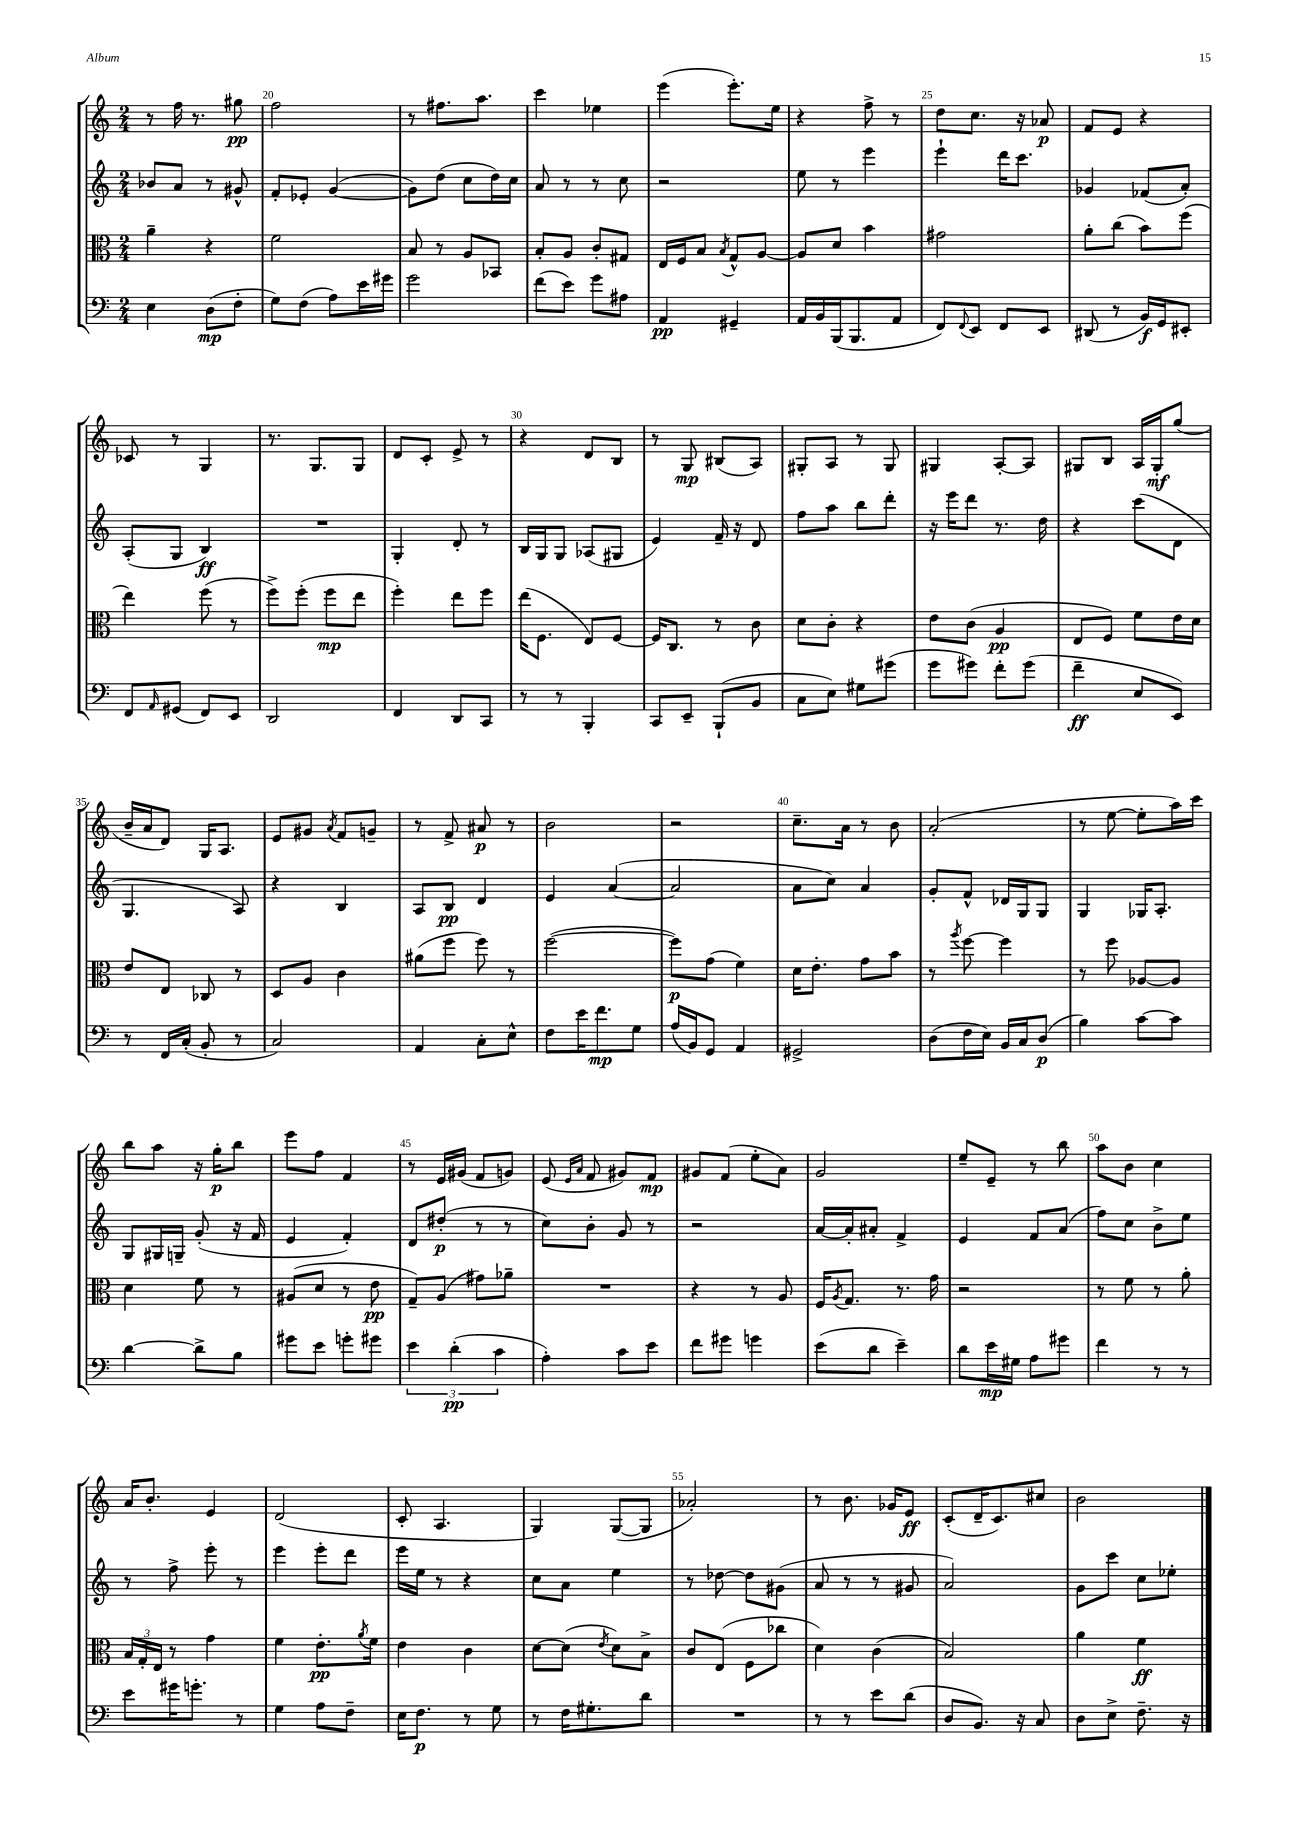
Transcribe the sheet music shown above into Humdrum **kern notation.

**kern	**dynam	**kern	**dynam	**kern	**dynam	**kern	**dynam
*part4	*part4	*part3	*part3	*part2	*part2	*part1	*part1
*staff4	*staff4	*staff3	*staff3	*staff2	*staff2	*staff1	*staff1
*clefF4	*	*clefC3	*	*clefG2	*	*clefG2	*
*k[]	*	*k[]	*	*k[]	*	*k[]	*
*M2/4	*	*M2/4	*	*M2/4	*	*M2/4	*
=19	=19	=19	=19	=19	=19	=19	=19
4E\	.	4a~\	.	8b-X/L	.	8r	.
.	.	.	.	8a/J	.	16ff\	.
.	.	.	.	.	.	8.r	.
(8D\L	mp	4r	.	8r	.	.	.
8F'\J	.	.	.	8g#X^^/	.	8gg#X\	pp
=20	=20	=20	=20	=20	=20	=20	=20
8G\L)	.	2f\	.	8f'/L	.	2ff\	.
(8F\J	.	.	.	8e-X'/J	.	.	.
8A\L)	.	.	.	([4g/	.	.	.
16e\L	.	.	.	.	.	.	.
16g#X\JJ	.	.	.	.	.	.	.
=21	=21	=21	=21	=21	=21	=21	=21
2g\	.	8B/	.	8g\L])	.	8r	.
.	.	8r	.	(8dd\J	.	8.ff#X\L	.
.	.	8A/L	.	8cc\L	.	.	.
.	.	.	.	.	.	8.aa\J	.
.	.	8BB-X/J	.	16dd\L)	.	.	.
.	.	.	.	16cc\JJ	.	.	.
=22	=22	=22	=22	=22	=22	=22	=22
(8f\L	.	8B'/L	.	8a/	.	4ccc\	.
8e\J)	.	8A/J	.	8r	.	.	.
8g\L	.	8c'/L	.	8r	.	4ee-X\	.
8A#X\J	.	8G#X/J	.	8cc\	.	.	.
=23	=23	=23	=23	=23	=23	=23	=23
4AA/	pp	16E/LL	.	2r	.	(4eee\	.
.	.	16F/J	.	.	.	.	.
.	.	8B/J	.	.	.	.	.
.	.	8qB/	.	.	.	.	.
4GG#X~/	.	8G^^/L	.	.	.	8.eee'\L)	.
.	.	[8A/J	.	.	.	.	.
.	.	.	.	.	.	16ee\Jk	.
=24	=24	=24	=24	=24	=24	=24	=24
16AA/LL	.	8A/L]	.	8ee\	.	4r	.
16BB/	.	.	.	.	.	.	.
(16BBB/J	.	8d/J	.	8r	.	.	.
8.BBB/	.	.	.	.	.	.	.
.	.	4b\	.	4eee\	.	8ff^\	.
8AA/J	.	.	.	.	.	8r	.
=25	=25	=25	=25	=25	=25	=25	=25
8FF/L)	.	2g#X\	.	4eee`\	.	8dd\L	.
8qqFF/	.	.	.	.	.	.	.
8EE/J	.	.	.	.	.	8.cc\J	.
8FF/L	.	.	.	16ddd\KL	.	.	.
.	.	.	.	8.ccc\J	.	16r	.
8EE/J	.	.	.	.	.	8a-X/	p
=26	=26	=26	=26	=26	=26	=26	=26
(8DD#X/	.	8a'\L	.	4g-X/	.	8f/L	.
8r	.	(8cc\J	.	.	.	8e/J	.
16BB/LL)	f	8b\L)	.	(8f-X/L	.	4r	.
16GG/J	.	.	.	.	.	.	.
8EE#X'/J	.	(8ff\J	.	8a'/J)	.	.	.
!!LO:LB:g=z
=27	=27	=27	=27	=27	=27	=27	=27
8FF/L	.	4ee\)	.	(8A'/L	.	8c-X/	.
16qqAA/	.	.	.	.	.	.	.
(8GG#X/J	.	.	.	8G/J	.	8r	.
8FF/L)	.	(8ff\	.	4B/)	ff	4G/	.
8EE/J	.	8r	.	.	.	.	.
=28	=28	=28	=28	=28	=28	=28	=28
2DD/	.	8ff^\L)	.	2r	.	8.r	.
.	.	(8ff'\J	.	.	.	.	.
.	.	.	.	.	.	8.G/L	.
.	.	8ff\L	mp	.	.	.	.
.	.	8ee\J	.	.	.	8G/J	.
=29	=29	=29	=29	=29	=29	=29	=29
4FF/	.	4ff'\)	.	4G'/	.	8d/L	.
.	.	.	.	.	.	8c'/J	.
8DD/L	.	8ee\L	.	8d'/	.	8e^/	.
8CC/J	.	8ff\J	.	8r	.	8r	.
=30	=30	=30	=30	=30	=30	=30	=30
8r	.	(16ee\KL	.	16B/LL	.	4r	.
.	.	8.F\J	.	16G/J	.	.	.
8r	.	.	.	8G/J	.	.	.
4BBB'/	.	8E/L)	.	(8A-X/L	.	8d/L	.
.	.	[8F/J	.	8G#X/J	.	8B/J	.
=31	=31	=31	=31	=31	=31	=31	=31
8CC/L	.	16F/KL]	.	4e/)	.	8r	.
.	.	8.C/J	.	.	.	.	.
8EE~/J	.	.	.	.	.	8G/	mp
(8BBB`/L	.	8r	.	16f~/	.	(8B#X/L	.
.	.	.	.	16r	.	.	.
8BB/J	.	8c\	.	8d/	.	8A/J)	.
=32	=32	=32	=32	=32	=32	=32	=32
8C\L	.	8d\L	.	8ff\L	.	8G#X'/L	.
8E\J)	.	8c'\J	.	8aa\J	.	8A/J	.
8G#X\L	.	4r	.	8bb\L	.	8r	.
(8g#X\J	.	.	.	8ddd'\J	.	8G#/	.
=33	=33	=33	=33	=33	=33	=33	=33
8g\L	.	8e\L	.	16r	.	4G#X/	.
.	.	.	.	16eee\KL	.	.	.
8g#X\J)	.	(8c\J	.	8ddd\J	.	.	.
8f'\L	.	4A/	pp	8.r	.	[8A'/L	.
(8g#\J	.	.	.	.	.	8A/J]	.
.	.	.	.	16dd\	.	.	.
=34	=34	=34	=34	=34	=34	=34	=34
4f~\	ff	8E/L	.	4r	.	8G#X/L	.
.	.	8F/J)	.	.	.	8B/J	.
8E/L	.	8f\L	.	(8ccc\L	.	16A/LL	.
.	.	.	.	.	.	16G#'/J	mf
8EE/J)	.	16e\L	.	8d\J	.	(8gg/J	.
.	.	16d\JJ	.	.	.	.	.
!!LO:LB:g=z
=35	=35	=35	=35	=35	=35	=35	=35
8r	.	8e/L	.	4.G/	.	16b~/LL	.
.	.	.	.	.	.	16a/J	.
16FF/LL	.	8E/J	.	.	.	8d/J)	.
(16C'/JJ	.	.	.	.	.	.	.
8BB'/	.	8C-X/	.	.	.	16G/KL	.
.	.	.	.	.	.	8.A/J	.
8r	.	8r	.	8A/)	.	.	.
=36	=36	=36	=36	=36	=36	=36	=36
2C/)	.	8D/L	.	4r	.	8e/L	.
.	.	8A/J	.	.	.	8g#X/J	.
.	.	.	.	.	.	8qa/	.
.	.	4c\	.	4B/	.	8f/L	.
.	.	.	.	.	.	8gn~/J	.
=37	=37	=37	=37	=37	=37	=37	=37
4AA/	.	(8a#X\L	.	8A/L	.	8r	.
.	.	8ff\J	.	8B/J	pp	8f^/	.
8C'\L	.	8ff\)	.	4d/	.	8a#X/	p
8E^^\J	.	8r	.	.	.	8r	.
=38	=38	=38	=38	=38	=38	=38	=38
8F\L	.	([2ff\	.	4e/	.	2b\	.
16e\K	.	.	.	.	.	.	.
8.f\	mp	.	.	.	.	.	.
.	.	.	.	([4a/	.	.	.
8G\J	.	.	.	.	.	.	.
=39	=39	=39	=39	=39	=39	=39	=39
(16A/LL	.	8ff\L])	p	2a/]	.	2r	.
16BB/J)	.	.	.	.	.	.	.
8GG/J	.	(8g\J	.	.	.	.	.
4AA/	.	4f\)	.	.	.	.	.
=40	=40	=40	=40	=40	=40	=40	=40
2GG#X^/	.	16d\KL	.	8a\L	.	8.cc~\L	.
.	.	8.e'\J	.	.	.	.	.
.	.	.	.	8cc\J)	.	.	.
.	.	.	.	.	.	16a\Jk	.
.	.	8g\L	.	4a/	.	8r	.
.	.	8b\J	.	.	.	8b\	.
=41	=41	=41	=41	=41	=41	=41	=41
(8D\L	.	8r	.	8g'/L	.	(2a'/	.
.	.	8qaa/	.	.	.	.	.
16F\L	.	[8ff\	.	8f^^/J	.	.	.
16E\JJ)	.	.	.	.	.	.	.
16BB/LL	.	4ff\]	.	16d-X/LL	.	.	.
16C/J	.	.	.	16G/J	.	.	.
(8D/J	p	.	.	8G/J	.	.	.
=42	=42	=42	=42	=42	=42	=42	=42
4B\)	.	8r	.	4G/	.	8r	.
.	.	8ff\	.	.	.	[8ee\	.
[8c\L	.	[8A-X/L	.	16G-X/KL	.	8ee'\L]	.
.	.	.	.	8.A'/J	.	.	.
8c\J]	.	8A-/J]	.	.	.	16aa\L)	.
.	.	.	.	.	.	16ccc\JJ	.
!!LO:LB:g=z
=43	=43	=43	=43	=43	=43	=43	=43
[4d\	.	4d\	.	8G/L	.	8bb\L	.
.	.	.	.	16G#X/L	.	8aa\J	.
.	.	.	.	16Gn~/JJ	.	.	.
8d^\L]	.	8f\	.	(8g'/	.	16r	.
.	.	.	.	.	.	16gg'\KL	p
8B\J	.	8r	.	16r	.	8bb\J	.
.	.	.	.	16f/	.	.	.
=44	=44	=44	=44	=44	=44	=44	=44
8g#X\L	.	(8A#X/L	.	4e/	.	8eee\L	.
8e\J	.	8d/J	.	.	.	8ff\J	.
8gn'\L	.	8r	.	4f'/)	.	4f/	.
8g#X\J	.	8e\	pp	.	.	.	.
=45	=45	=45	=45	=45	=45	=45	=45
6e\	.	8G~/L)	.	8d/L	.	8r	.
.	.	(8A/J	.	(8dd#X'/J	p	16e/LL	.
(6d'\	pp	.	.	.	.	.	.
.	.	.	.	.	.	(16g#X/JJ	.
.	.	8g#X\L)	.	8r	.	8f/L	.
6c\	.	.	.	.	.	.	.
.	.	8a-X~\J	.	8r	.	8gn/J)	.
=46	=46	=46	=46	=46	=46	=46	=46
4A'\)	.	2r	.	8cc\L)	.	(8e/	.
.	.	.	.	.	.	16qqe/LL	.
.	.	.	.	.	.	16qqa/JJ	.
.	.	.	.	8b'\J	.	8f/	.
8c\L	.	.	.	8g/	.	8g#X/L)	.
8e\J	.	.	.	8r	.	8f/J	mp
=47	=47	=47	=47	=47	=47	=47	=47
8f\L	.	4r	.	2r	.	8g#X/L	.
8g#X\J	.	.	.	.	.	(8f/J	.
4gn\	.	8r	.	.	.	8ee'\L	.
.	.	8A/	.	.	.	8a\J)	.
=48	=48	=48	=48	=48	=48	=48	=48
(8e\L	.	16F/KL	.	[16a/LL	.	2g/	.
.	.	8qA/	.	.	.	.	.
.	.	8.G/J	.	16a'/J]	.	.	.
8d\J	.	.	.	8a#X'/J	.	.	.
4e~\)	.	8.r	.	4f^/	.	.	.
.	.	16g\	.	.	.	.	.
=49	=49	=49	=49	=49	=49	=49	=49
8d\L	.	2r	.	4e/	.	8ee~/L	.
16e\L	mp	.	.	.	.	8e~/J	.
16G#X\JJ	.	.	.	.	.	.	.
8A\L	.	.	.	8f/L	.	8r	.
8g#X\J	.	.	.	(8a/J	.	8bb\	.
=50	=50	=50	=50	=50	=50	=50	=50
4f\	.	8r	.	8ff\L)	.	8aa\L	.
.	.	8f\	.	8cc\J	.	8b\J	.
8r	.	8r	.	8b^\L	.	4cc\	.
8r	.	8a'\	.	8ee\J	.	.	.
!!LO:LB:g=z
=51	=51	=51	=51	=51	=51	=51	=51
8e\L	.	24B/LL	.	8r	.	16a/KL	.
.	.	24G'/	.	.	.	.	.
.	.	.	.	.	.	8.b'/J	.
.	.	24E/JJ	.	.	.	.	.
16g#X\K	.	8r	.	8ff^\	.	.	.
8.gn'\J	.	.	.	.	.	.	.
.	.	4g\	.	8eee'\	.	4e/	.
8r	.	.	.	8r	.	.	.
=52	=52	=52	=52	=52	=52	=52	=52
4G\	.	4f\	.	4eee\	.	(2d/	.
8A\L	.	8.e'\L	pp	8eee'\L	.	.	.
8F~\J	.	.	.	8ddd\J	.	.	.
.	.	8qa/	.	.	.	.	.
.	.	16f\Jk	.	.	.	.	.
=53	=53	=53	=53	=53	=53	=53	=53
16E\KL	.	4e\	.	16eee\LL	.	8c'/	.
8.F\J	p	.	.	16ee\JJ	.	.	.
.	.	.	.	8r	.	4.A/	.
8r	.	4c\	.	4r	.	.	.
8G\	.	.	.	.	.	.	.
=54	=54	=54	=54	=54	=54	=54	=54
8r	.	[8d\L	.	8cc\L	.	4G/)	.
16F\KL	.	(8d\J]	.	8a\J	.	.	.
8.G#X'\	.	.	.	.	.	.	.
.	.	8qe/	.	.	.	.	.
.	.	8d\L)	.	4ee\	.	([8G/L	.
8d\J	.	8B^\J	.	.	.	8G/J]	.
=55	=55	=55	=55	=55	=55	=55	=55
2r	.	8c/L	.	8r	.	2a-X'/)	.
.	.	(8E/J	.	[8dd-X\	.	.	.
.	.	8F\L	.	8dd-\L]	.	.	.
.	.	8cc-X\J	.	(8g#X\J	.	.	.
=56	=56	=56	=56	=56	=56	=56	=56
8r	.	4d\)	.	8a/	.	8r	.
8r	.	.	.	8r	.	8.b\	.
8e\L	.	(4c\	.	8r	.	.	.
.	.	.	.	.	.	16g-X/KL	.
(8d\J	.	.	.	8g#X/	.	8e/J	ff
=57	=57	=57	=57	=57	=57	=57	=57
8D/L	.	2B/)	.	2a/)	.	(8c'/L	.
8.BB/J)	.	.	.	.	.	16d~/K	.
.	.	.	.	.	.	8.c/)	.
16r	.	.	.	.	.	.	.
8C/	.	.	.	.	.	8cc#X/J	.
=58	=58	=58	=58	=58	=58	=58	=58
8D\L	.	4a\	.	8g\L	.	2b\	.
8E^\J	.	.	.	8ccc\J	.	.	.
8.F~\	.	4f\	ff	8cc\L	.	.	.
.	.	.	.	8ee-X'\J	.	.	.
16r	.	.	.	.	.	.	.
==	==	==	==	==	==	==	==
*-	*-	*-	*-	*-	*-	*-	*-
